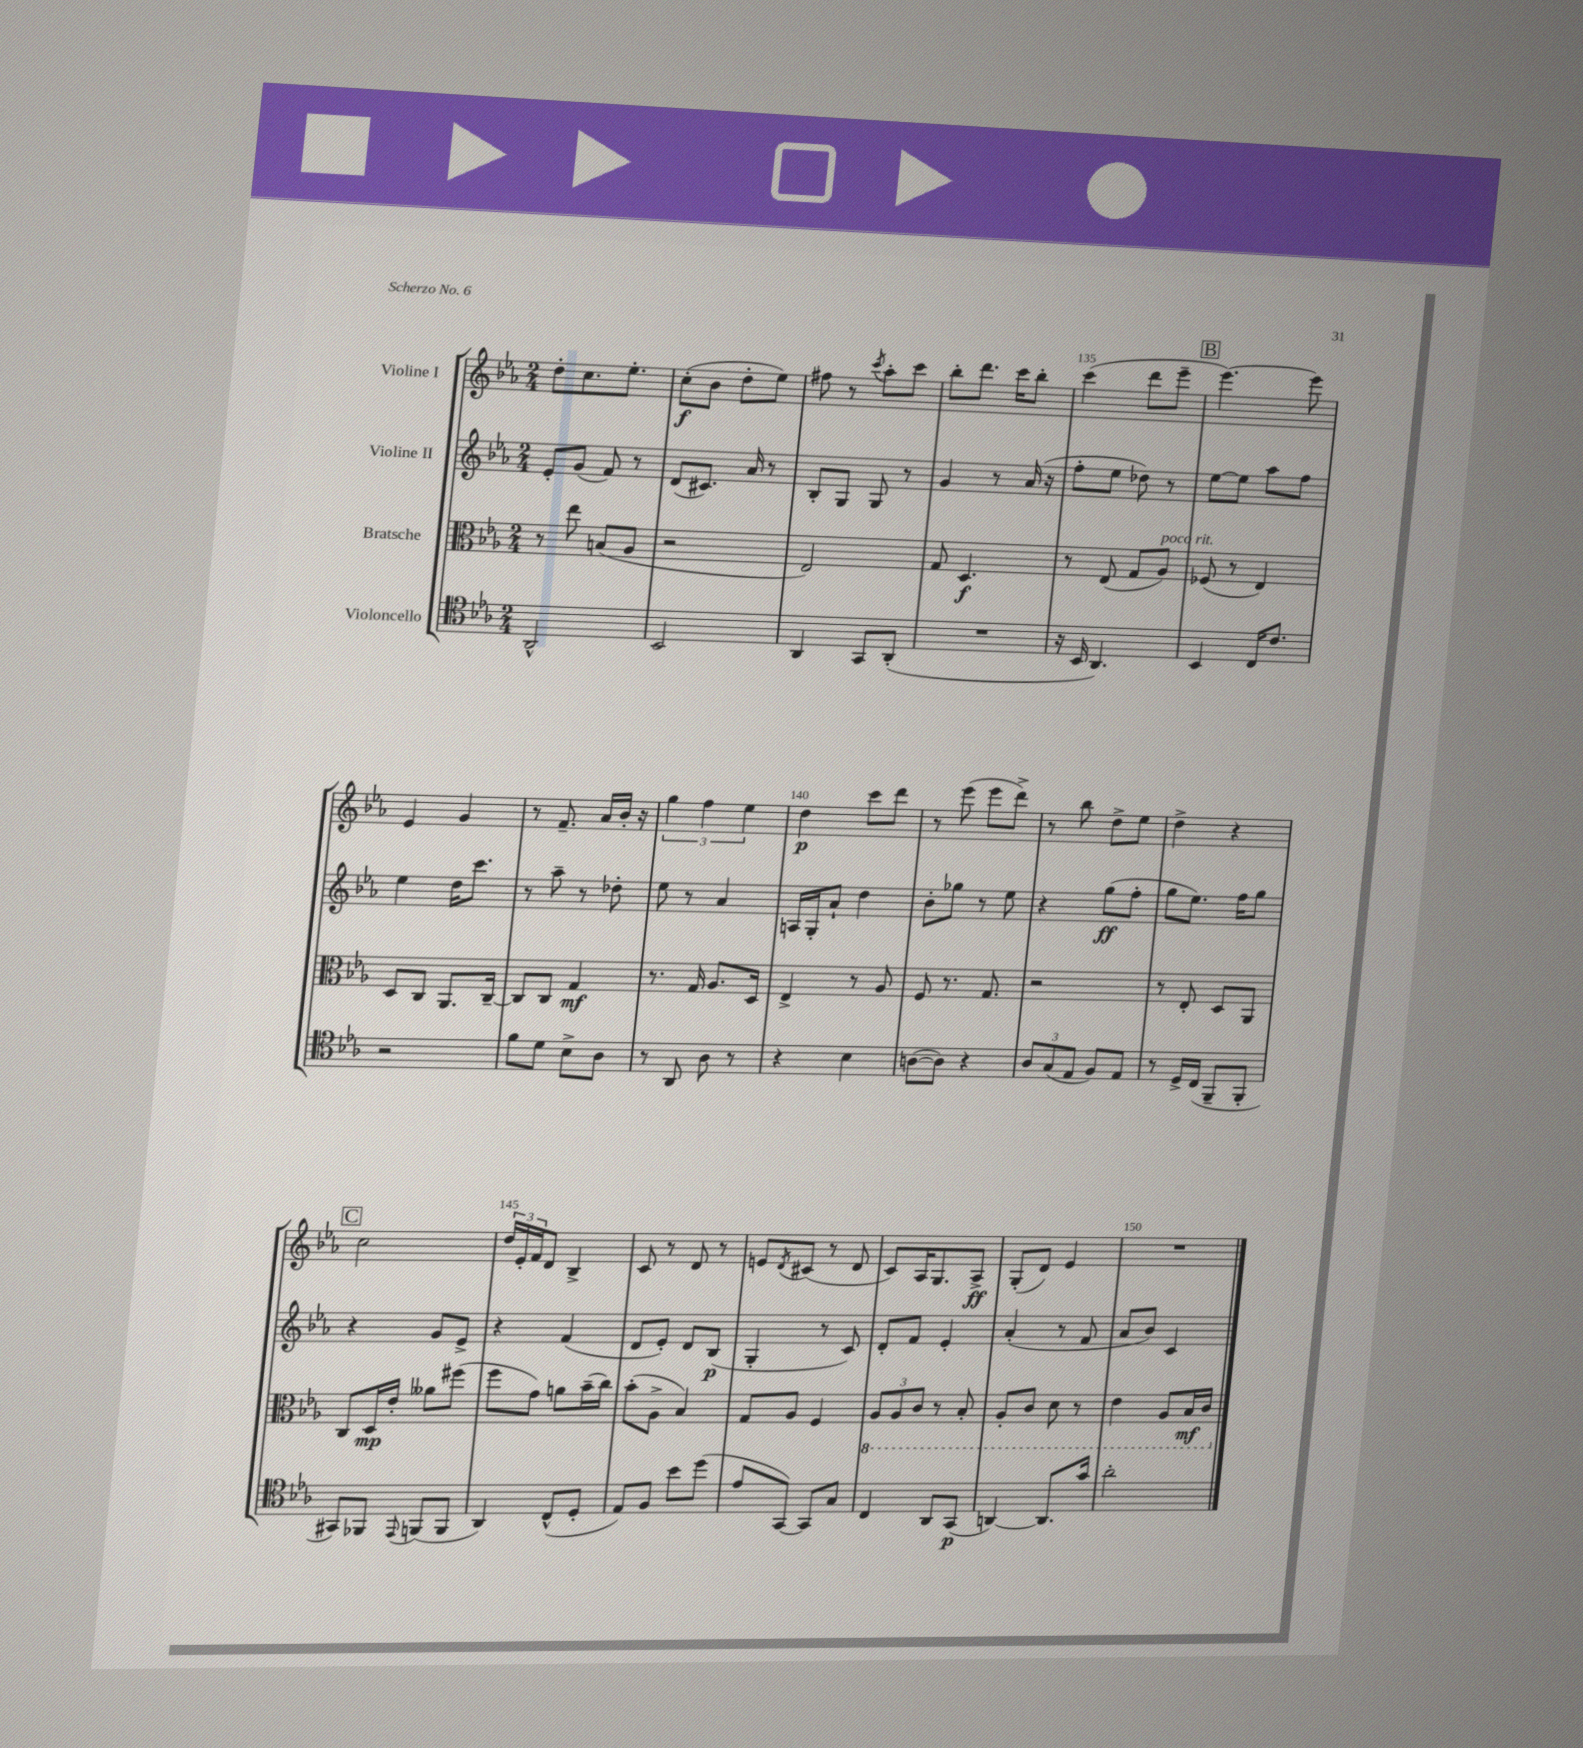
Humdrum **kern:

**kern	**dynam	**kern	**dynam	**kern	**dynam	**kern	**dynam
*part4	*part4	*part3	*part3	*part2	*part2	*part1	*part1
*staff4	*staff4	*staff3	*staff3	*staff2	*staff2	*staff1	*staff1
*I"Violoncello	*	*I"Bratsche	*	*I"Violine II	*	*I"Violine I	*
*clefC4	*	*clefC3	*	*clefG2	*	*clefG2	*
*k[b-e-a-]	*	*k[b-e-a-]	*	*k[b-e-a-]	*	*k[b-e-a-]	*
*M2/4	*	*M2/4	*	*M2/4	*	*M2/4	*
=131	=131	=131	=131	=131	=131	=131	=131
2AA-^^/	.	8r	.	8e-'/L	.	8dd'\L	.
.	.	8ee-\	.	(8g/J	.	8.cc\	.
.	.	(8Bn/L	.	8f/)	.	.	.
.	.	.	.	.	.	8.ee-'\J	.
.	.	8A-/J	.	8r	.	.	.
=132	=132	=132	=132	=132	=132	=132	=132
2BB-/	.	2r	.	(8d/L	.	(8cc'\L	f
.	.	.	.	8.c#X/J)	.	8b-\J	.
.	.	.	.	.	.	8dd'\L	.
.	.	.	.	16a-/	.	.	.
.	.	.	.	8r	.	8ee-\J)	.
=133	=133	=133	=133	=133	=133	=133	=133
4AA-/	.	2E-/)	.	8B-'/L	.	8ff#X\	.
.	.	.	.	8G/J	.	8r	.
.	.	.	.	.	.	8qccc/	.
8GG/L	.	.	.	8G/	.	8aa-'\L	.
(8AA-'/J	.	.	.	8r	.	8ccc\J	.
=134	=134	=134	=134	=134	=134	=134	=134
2r	.	8G/	.	4g/	.	8bb-'\L	.
.	.	4.D/	f	.	.	8.ddd\J	.
.	.	.	.	8r	.	.	.
.	.	.	.	.	.	16ccc\KL	.
.	.	.	.	(16a-/	.	8bb-'\J	.
.	.	.	.	16r	.	.	.
=135	=135	=135	=135	=135	=135	=135	=135
16r	.	8r	.	8ff'\L	.	(4ccc\	.
16BB-/	.	.	.	.	.	.	.
4.AA-/)	.	(8E-/	.	8ee-\J	.	.	.
.	.	8G/L	.	8dd-X\)	.	8ddd\L	.
!	!	!LO:TX:a:i:t=poco rit.	!	!	!	!	!
.	.	8A-/J)	.	8r	.	8eee-~\J	.
!!LO:REH:place=s1:t=B
=136	=136	=136	=136	=136	=136	=136	=136
4BB-/	.	(8F-X/	.	[8ee-\L	.	[4.eee-\)	.
.	.	8r	.	8ee-\J]	.	.	.
16C/KL	.	4E-/)	.	8aa-\L	.	.	.
8.c/J	.	.	.	.	.	.	.
.	.	.	.	8ff\J	.	8eee-\]	.
!!LO:LB:g=z
=137	=137	=137	=137	=137	=137	=137	=137
2r	.	8D/L	.	4ee-\	.	4e-/	.
.	.	8C/J	.	.	.	.	.
.	.	8.AA-/L	.	16dd\KL	.	4g/	.
.	.	.	.	8.ccc\J	.	.	.
.	.	[16C~/Jk	.	.	.	.	.
=138	=138	=138	=138	=138	=138	=138	=138
8f\L	.	8C/L]	.	8r	.	8r	.
8d\J	.	8C/J	.	8aa-~\	.	8.f~/	.
8B-^\L	.	4G/	mf	8r	.	.	.
.	.	.	.	.	.	16a-/LL	.
8A-\J	.	.	.	8dd-X'\	.	16b-'/JJ	.
.	.	.	.	.	.	16r	.
=139	=139	=139	=139	=139	=139	=139	=139
8r	.	8.r	.	8ee-\	.	6gg\	.
8AA-/	.	.	.	8r	.	.	.
.	.	.	.	.	.	6ff\	.
.	.	16G/	.	.	.	.	.
8A-\	.	8.A-/L	.	4a-/	.	.	.
.	.	.	.	.	.	6ee-\	.
8r	.	.	.	.	.	.	.
.	.	16D/Jk	.	.	.	.	.
=140	=140	=140	=140	=140	=140	=140	=140
4r	.	4E-^/	.	16An/LL	.	4dd\	p
.	.	.	.	16G'/J	.	.	.
.	.	.	.	8a-`/J	.	.	.
4B-\	.	8r	.	4dd\	.	8ccc\L	.
.	.	8A-/	.	.	.	8ddd\J	.
=141	=141	=141	=141	=141	=141	=141	=141
([8An\L	.	8F/	.	8b-'\L	.	8r	.
8A\J])	.	8.r	.	8gg-X\J	.	(8eee-\	.
4r	.	.	.	8r	.	8eee-\L	.
.	.	8.G/	.	.	.	.	.
.	.	.	.	8ee-\	.	8ddd^\J)	.
=142	=142	=142	=142	=142	=142	=142	=142
12A-/L	.	2r	.	4r	.	8r	.
(12G/	.	.	.	.	.	.	.
.	.	.	.	.	.	8bb-\	.
12E-/J	.	.	.	.	.	.	.
8F/L)	.	.	.	(8gg\L	ff	8dd^\L	.
8E-/J	.	.	.	8ff'\J	.	8ee-\J	.
=143	=143	=143	=143	=143	=143	=143	=143
8r	.	8r	.	8gg\L	.	4dd^\	.
16D^/LL	.	8E-'/	.	8.ee-\J)	.	.	.
(16C/JJ	.	.	.	.	.	.	.
8FF~/L	.	8D/L	.	.	.	4r	.
.	.	.	.	16ff\KL	.	.	.
8FF'/J	.	8AA-/J	.	8gg\J	.	.	.
!!LO:LB:g=z
!!LO:REH:place=s1:t=C
=144	=144	=144	=144	=144	=144	=144	=144
8GG#X/L)	.	8C/L	.	4r	.	2cc\	.
8FF-X/J	.	16D/L	mp	.	.	.	.
.	.	16e-'/JJ	.	.	.	.	.
8qqEE-/	.	.	.	.	.	.	.
(8FFn/L	.	8a--X\L	.	8g/L	.	.	.
8FF/J	.	(8ff#X\J	.	8e-^/J	.	.	.
=145	=145	=145	=145	=145	=145	=145	=145
4AA-/)	.	8ff\L	.	4r	.	24dd/LL	.
.	.	.	.	.	.	24e-'/	.
.	.	.	.	.	.	24f/J	.
.	.	8g\J)	.	.	.	8d/J	.
(8C^^/L	.	8an\L	.	(4f/	.	4B-^/	.
8D'/J	.	(16b-~\L	.	.	.	.	.
.	.	16cc\JJ)	.	.	.	.	.
=146	=146	=146	=146	=146	=146	=146	=146
8E-/L)	.	(8b-'\L	.	8d/L	.	8c/	.
8F/J	.	8A-^\J	.	8e-'/J)	.	8r	.
8b-\L	.	4B-/)	.	8d/L	.	8d/	.
(8dd\J	.	.	.	(8B-/J	p	8r	.
=147	=147	=147	=147	=147	=147	=147	=147
8e-/L	.	8G/L	.	4G'/	.	8en/L	.
.	.	.	.	.	.	8qd/	.
[8GG/J)	.	8A-/J	.	.	.	(8c#X/J	.
8GG/L]	.	4F/	.	8r	.	8r	.
8G/J	.	.	.	8c/)	.	8d/	.
=148	=148	=148	=148	=148	=148	=148	=148
*	*	*8ba	*	*	*	*	*
4C/	.	12AA-/L	.	8d'/L	.	8c/L)	.
.	.	12AA-/	.	.	.	.	.
.	.	.	.	8f/J	.	16A-/K	.
.	.	12C/J	.	.	.	.	.
.	.	.	.	.	.	8.G/	.
8AA-/L	.	8r	.	4e-'/	.	.	.
(8GG/J	p	8BB-'/	.	.	.	8A-^/J	ff
=149	=149	=149	=149	=149	=149	=149	=149
[4AAn/)	.	8AA-'/L	.	(4a-'/	.	(8G'/L	.
.	.	8C/J	.	.	.	8d/J)	.
8.AA/L]	.	8D\	.	8r	.	4e-/	.
.	.	8r	.	8f/	.	.	.
16g/Jk	.	.	.	.	.	.	.
=150	=150	=150	=150	=150	=150	=150	=150
2a-'\	.	4E-\	.	8a-/L	.	2r	.
.	.	.	.	8b-/J)	.	.	.
.	.	8AA-/L	.	4c/	.	.	.
.	.	16BB-/L	mf	.	.	.	.
.	.	16C/JJ	.	.	.	.	.
*	*	*X8ba	*	*	*	*	*
==	==	==	==	==	==	==	==
*-	*-	*-	*-	*-	*-	*-	*-
